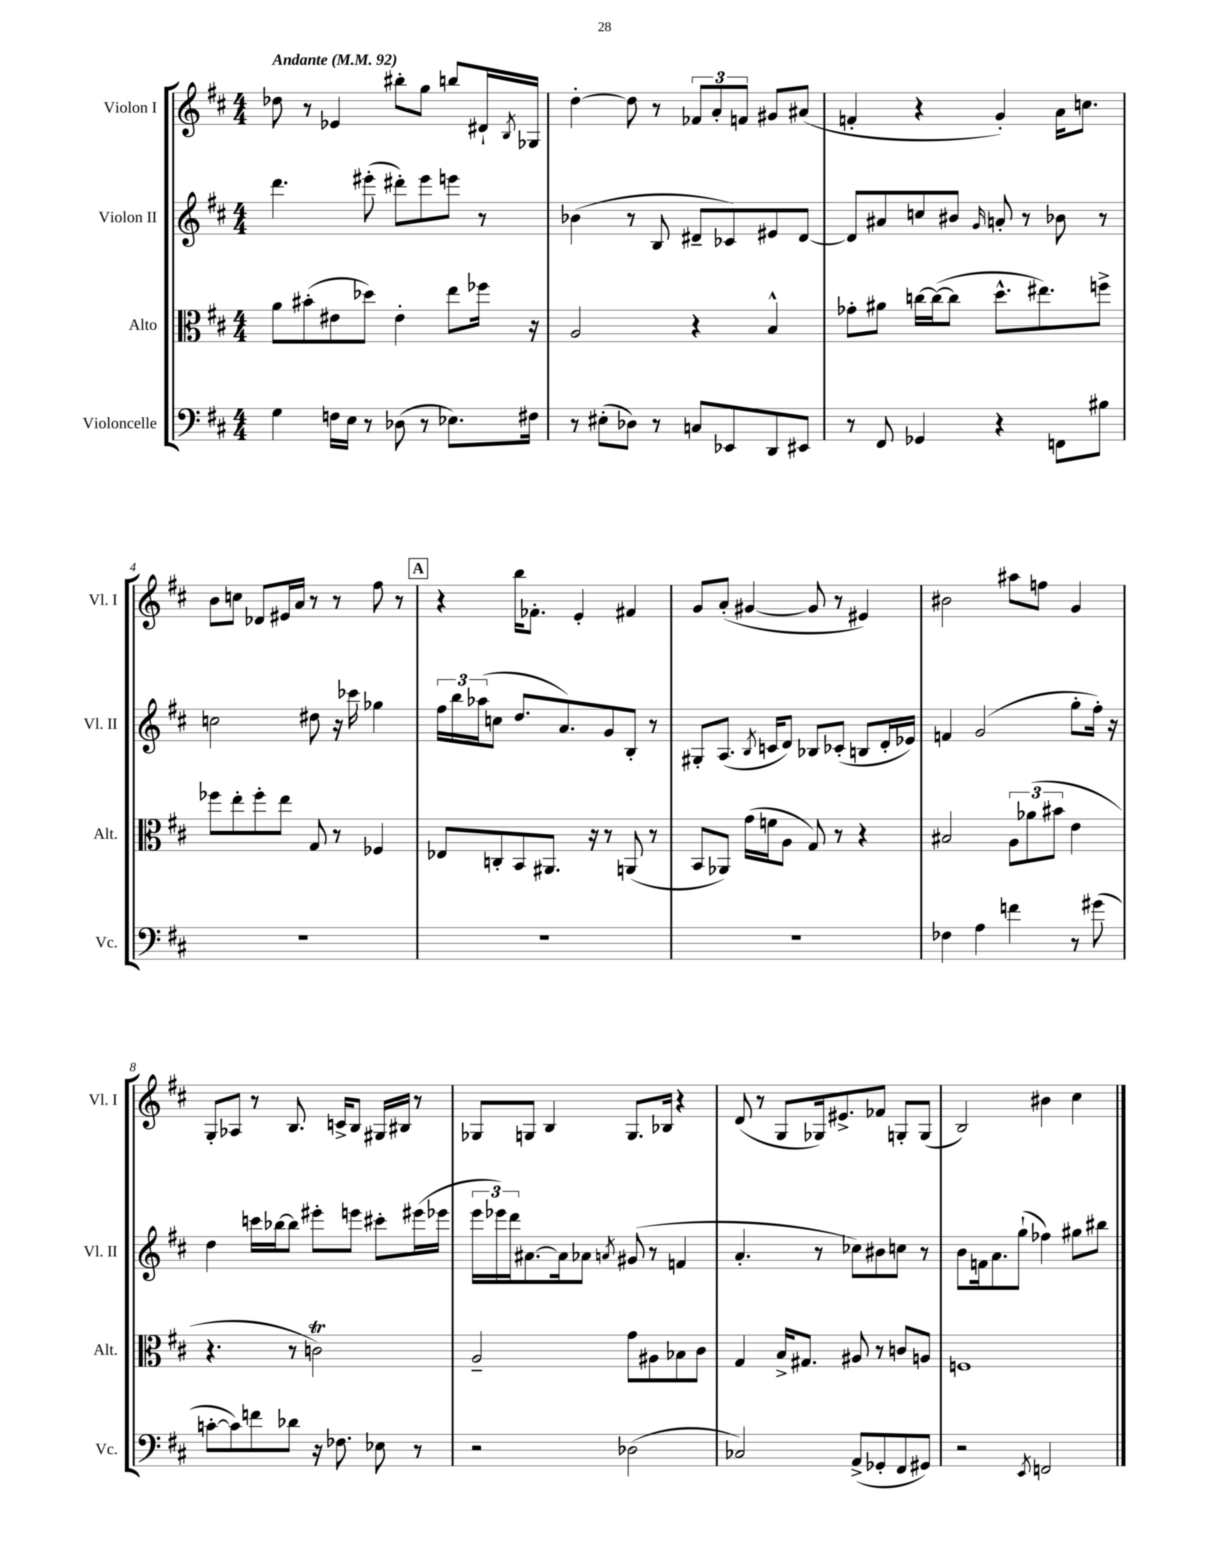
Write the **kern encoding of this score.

**kern	**kern	**kern	**kern
*part4	*part3	*part2	*part1
*staff4	*staff3	*staff2	*staff1
*I"Violoncelle	*I"Alto	*I"Violon II	*I"Violon I
*I'Vc.	*I'Alt.	*I'Vl. II	*I'Vl. I
*clefF4	*clefC3	*clefG2	*clefG2
*k[f#c#]	*k[f#c#]	*k[f#c#]	*k[f#c#]
*M4/4	*M4/4	*M4/4	*M4/4
*MM92	*MM92	*MM92	*MM92
=1	=1	=1	=1
!	!	!	!LO:TX:a:B:t=Andante
4G\	8a\L	4.ddd\	8dd-X\
.	(8b#X'\	.	8r
16Fn\LL	8e#X\	.	4e-X/
16E\JJ	.	.	.
8r	8dd-X\J)	(8eee#X'\	.
(8D-X\	4e#'\	8ddd#X'\L)	8bb#X'\L
8r	.	8eee#\	8gg\J
8.E-X\L)	8ee\L	8eeen\J	8bbn/L
.	16ff-X\Jk	8r	16d#X`/L
.	.	.	8qB/
16F#X\Jk	16r	.	16G-X/JJ
=2	=2	=2	=2
8r	2A/	(4b-X\	[4dd'\
(8E#X'\L	.	.	.
8D-X\J)	.	8r	8dd\]
8r	.	8B/	8r
8Cn/L	4r	8d#X~/L	12f-X/L
.	.	.	12a'/
8EE-X/	.	8c-X/)	.
.	.	.	12fn/J
8DD/	4B^^/	8e#X/	8g#X/L
8EE#X/J	.	[8d#/J	(8a#X/J
=3	=3	=3	=3
8r	8g-X'\L	8d#/L]	4fn'/
8FF#/	8a#X\J	8a#X/	.
4GG-X/	[16ccn\LL	8ccn/	4r
.	(16cc\J_	.	.
.	8cc\J]	8b#X/J	.
.	.	16qqg/	.
4r	8.dd^^\L	8an'/	4g'/)
.	.	8r	.
.	8.ee#X\)	.	.
8FFn\L	.	8b-X\	16a\KL
.	.	.	8.ccn\J
8B#X\J	8ffn^\J	8r	.
!!LO:LB:g=z
=4	=4	=4	=4
1r	8ff-X\L	2ccn\	8b\L
.	8ee'\	.	8ccn\J
.	8ff-'\	.	8d-X/L
.	8ee\J	.	16e#X/L
.	.	.	16a/JJ
.	8G/	8dd#X\	8r
.	8r	16r	8r
.	.	16ccc-X\	.
.	4F-X/	4gg-X\	8ff#\
.	.	.	8r
!!LO:REH:place=s1:t=A
=5	=5	=5	=5
1r	8E-X/L	24ff#\LL	4r
.	.	24bb\	.
.	.	(24aa-X\J	.
.	8Cn'/	8ccn\J	.
.	8BB/	8.dd/L	16bb\KL
.	.	.	8.f-X'\J
.	8.AA#X/J	.	.
.	.	8.a/)	.
.	.	.	4e'/
.	16r	.	.
.	8r	8g/	.
.	(8AAn/	8B'/J	4f#X/
.	8r	8r	.
=6	=6	=6	=6
1r	8BB/L	8G#X'/L	8g/L
.	8AA-X/J)	(8.A/J	(8a'/J
.	(16g\LL	.	[4g#X/
.	.	8qB/	.
.	16fn\J	16cn/KL	.
.	8A\J	8d/J)	.
.	8G/)	8B-X/L	8g#/]
.	8r	(8c-X'/J	8r
.	4r	8Bn/L	4e#X/)
.	.	16d'/L	.
.	.	16e-X/JJ)	.
=7	=7	=7	=7
4F-X\	2B#X/	4fn/	2b#X\
4A\	.	(2g/	.
4fn\	12A\L	.	8aa#X\L
.	(12a-X\	.	.
.	.	.	8ffn\J
.	12b#X\J	.	.
8r	4e\	8gg'\L	4g/
(8g#X\	.	16ff#'\Jk)	.
.	.	16r	.
!!LO:LB:g=z
=8	=8	=8	=8
[8cn'\L	4.r	4dd\	8G'/L
8c\])	.	.	8A-X/J
8fn\	.	16cccn\LL	8r
.	.	[16bb-X\J	.
8d-X\J	8r	8bb-\J]	8.B/
16r	2cnT\)	8eee#X'\L	.
8.F-X\	.	.	16cn^/KL
.	.	8eeen\J	8B/J
8E-X\	.	8ccc#X'\L	16G#X/LL
.	.	.	16B#X/JJ
8r	.	(16eee#X\L	8r
.	.	16eee-X\JJ	.
=9	=9	=9	=9
2r	2A~/	24eee\LL	8G-X/L
.	.	24eee-X\)	.
.	.	24ddd\J	.
.	.	[8.a#X\	8Gn/J
.	.	.	4B/
.	.	16a#\k]	.
.	.	8a-X\J	.
.	.	8qan/	.
(2D-X\	8g\L	(8g#X/	8.G/L
.	8A#X\	8r	.
.	.	.	16B-X/Jk
.	8B-X\	4fn/	4r
.	8c#\J	.	.
=10	=10	=10	=10
2C-X/)	4G/	4.a'/	(8d/
.	.	.	8r
.	16B^/KL	.	8G/L
.	8.G#X/J	.	.
.	.	8r	16G-X/k)
.	.	.	8.e#X^/
(8AA^/L	8A#X/	8cc-X\L)	.
8GG-X'/	8r	8b#X\	8f-X/J
8FF#/	8cn/L	8ccn\J	8Gn'/L
8GG#X/J)	8An/J	8r	(8G/J
=11	=11	=11	=11
2r	1Fn	8b\L	2B/)
.	.	16fn\k	.
.	.	8.a\	.
.	.	(8gg`\J	.
8qEE/	.	.	.
2FFn/	.	4ff-X\)	4b#X\
.	.	8gg#X\L	4cc#\
.	.	8bb#X\J	.
==	==	==	==
*-	*-	*-	*-
